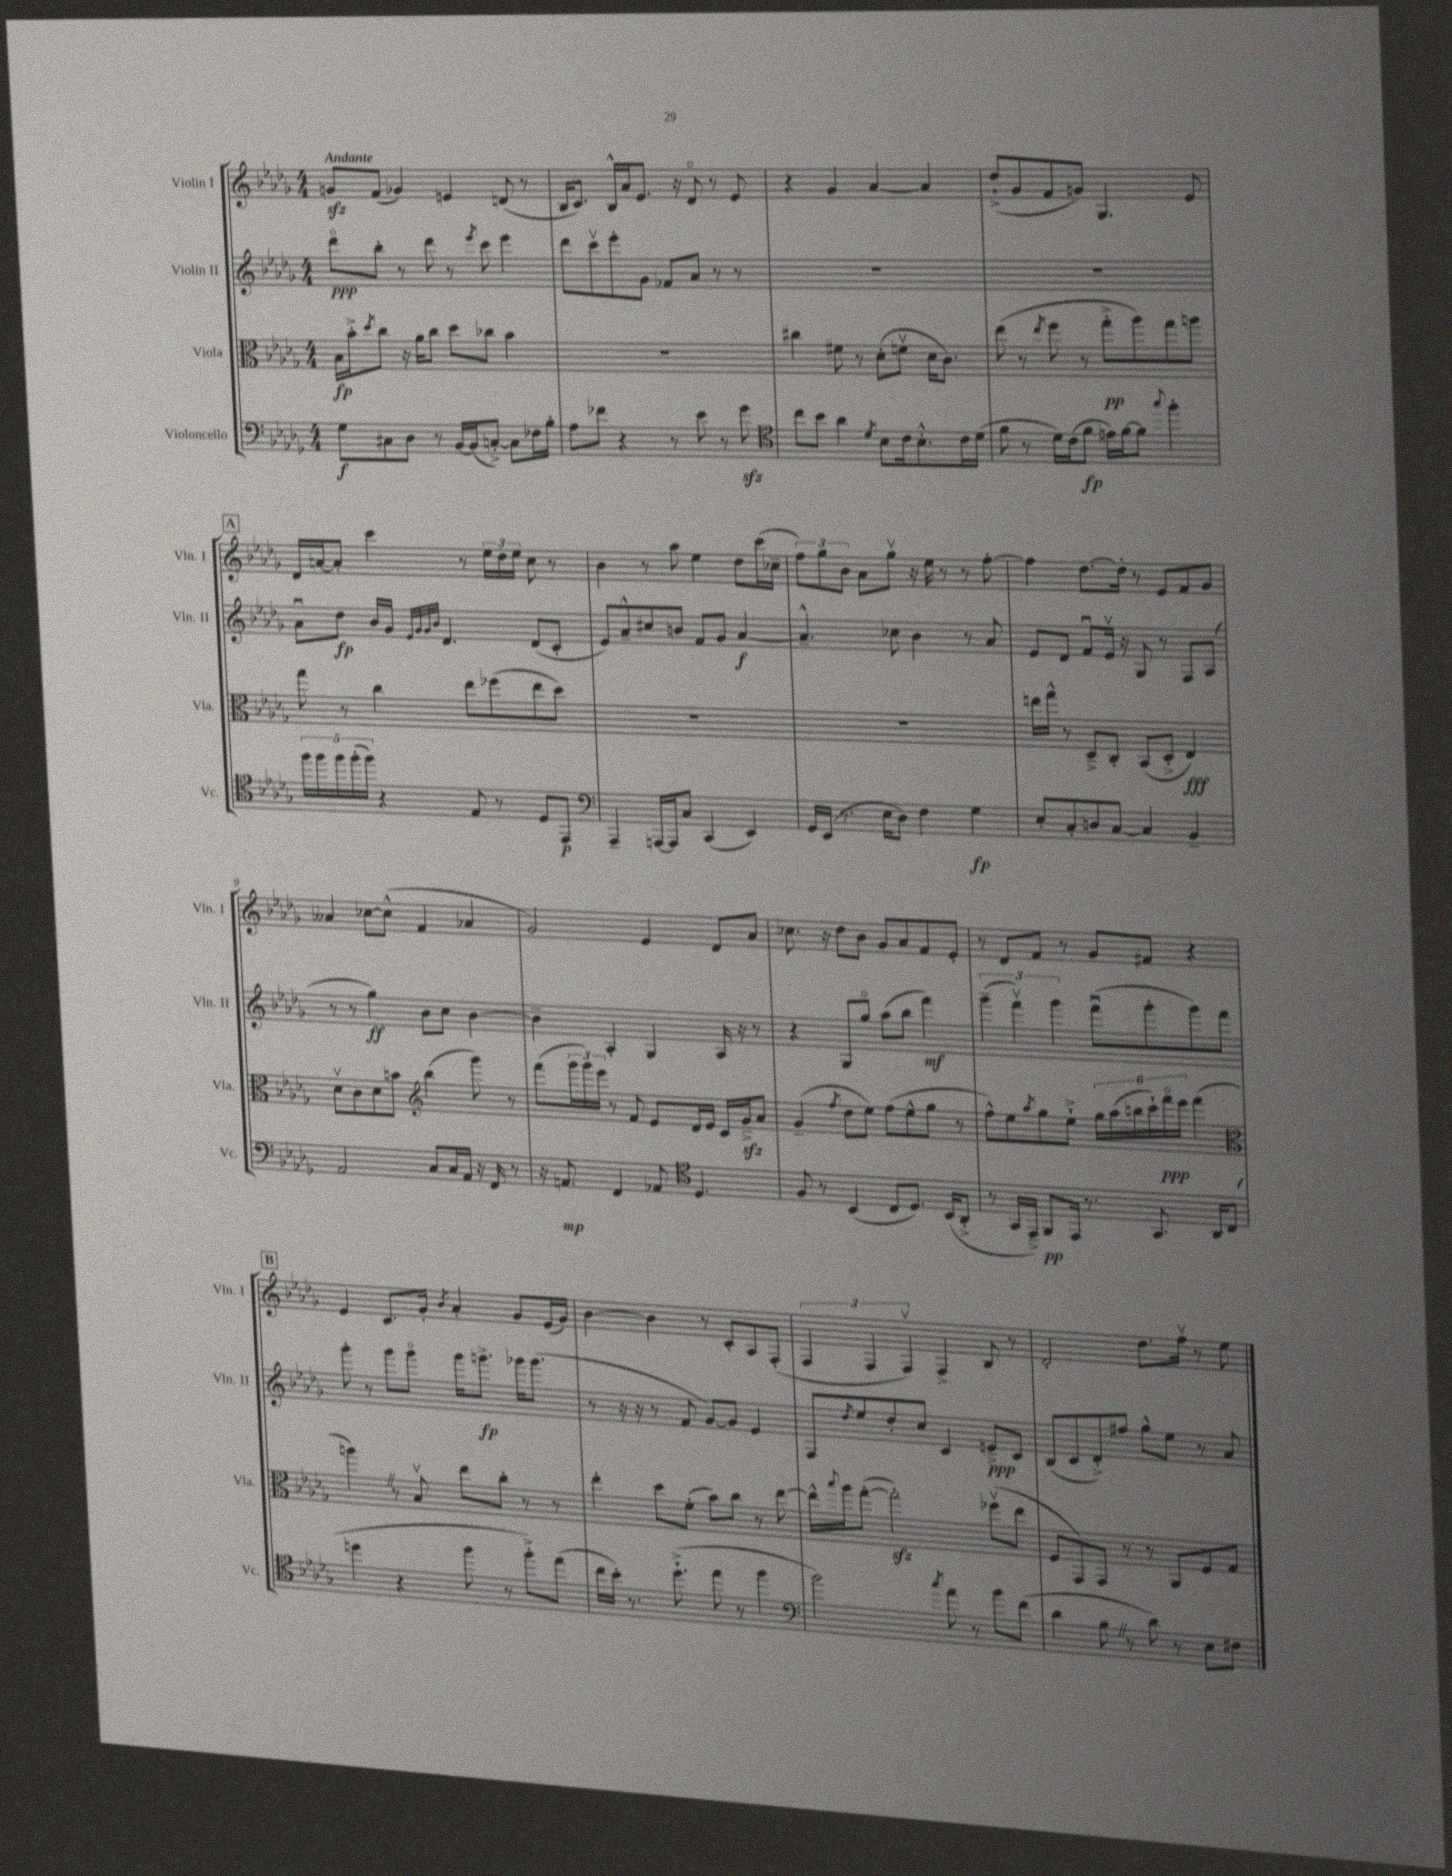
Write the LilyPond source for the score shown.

<<
\new StaffGroup <<
\new Staff = "s0" \with { instrumentName = "Violin I" shortInstrumentName = "Vln. I" } {
    \clef treble \key des \major \numericTimeSignature \time 4/4 \tempo "Andante"
    g'8\sfz f'8( ges'4) e'4 d'8( r8 |
    bes16 c'8.) bes16-^ aes'16 ees'8. r16 des'8\flageolet r8 ees'8 |
    r4 ges'4 aes'4~ aes'4 |
    des''8-!->( ges'8 f'8 g'8) ges4. ees'8 |
    \mark \markup { \box "A" } des'16 a'16~ a'8-. c'''4 r8 \tuplet 3/2 { ees''16 des''16 ees''16 } c''8 r8 |
    bes'4 r8 aes''8 ees''4 des''8 c'''16( ces''16-- |
    \tuplet 3/2 { f''8) ges''8 bes'8 } aes'8 ges''8\upbow r16 ees''16 r8 r8 f''8~-. |
    f''4 des''8.~ des''16-. r8 ees'8 f'8 ges'8 |
    aeses'4 ces''8~ ces''8-^( f'4 aes'4 |
    ges'2) ees'4 des'8 aes'8 |
    ces''8. r16 des''8 bes'8 ges'8 aes'8 f'8 ees'8-. |
    r8 des'8 f'8 r8 ges'8 fis'8 r4 |
    \mark \markup { \box "B" } ees'4 c'8. ges'16-. \acciaccatura { bes'8 } aes'4-. ges'8 ees'16( ges'16) |
    bes'4~ bes'4 r8 c'8-. aes8 f8-.( |
    \tuplet 3/2 { f4 f4 f4\upbow) } f4-> bes8 r8 |
    des'2-. des''8. f''16\upbow r8 ees''8 \bar "|." |
}
\new Staff = "s1" \with { instrumentName = "Violin II" shortInstrumentName = "Vln. II" } {
    \clef treble \key des \major \numericTimeSignature \time 4/4
    des'''8\flageolet\ppp bes''8-. r8 des'''8 r8 \acciaccatura { ees'''8 } c'''8 ees'''4 |
    des'''8 c'''8\upbow ees'''8-. ges'8 fes'8 aes'8 r8 r8 |
    R1 |
    R1 |
    \mark \markup { \box "A" } aes'8\downbow des''8\fp bes'16 ges'16 \grace { ees'32 ges'32 ges'32 bes'32 } des'4. des'8( c'8-. |
    ees'8) aes'8---^ cis''8 b'8 f'8 ges'8 aes'4~\f |
    aes'4.---^ ces''8 bes'4 r8 aes'8 |
    ees'8 des'8 f'8\downbow ees'16\upbow r16 ges8 r8 f8 aes8( |
    r8 r8 ges''4\ff) bes'8 c''8 bes'4~ |
    bes'4-- aes4-. ges4 aes16 r16 r8 |
    r4 ges8 ges''8\flageolet aes''8( bes''8 f'''4\mf) |
    \tuplet 3/2 { ges'''4--( f'''4\upbow) ges'''4 } f'''8\downbow( ges'''8-. ges'''8) f'''8 |
    \mark \markup { \box "B" } ges'''8-. r8 ges'''8 ges'''8\flageolet ges'''16 g'''8.->\fp ges'''16 ges'''8.( |
    r8 r16 r16 r8 f'8 ges'8~) ges'8 ees'4 |
    f8 \acciaccatura { des''8 } ees''8 des''8-. c''8 c'4 e'8--->\ppp c'8 |
    bes8( c'8 des'8-.->) fis''8 ges''8-^ ees''8 r8 aes'8 \bar "|." |
}
\new Staff = "s2" \with { instrumentName = "Viola" shortInstrumentName = "Vla." } {
    \clef alto \key des \major \numericTimeSignature \time 4/4
    bes16\fp bes'16-.-> \acciaccatura { des''8 } c''8 r16 aes'16 c''8 des''8 ces''8 bes'4 |
    R1 |
    cis''4 fis'8 r8 des'8-.( f'8\upbow des'16 c'8.) |
    ees''8( r8 \acciaccatura { ees''8 } f''8 r8 ges''8-.->\pp aes''8) ges''8 a''8 |
    \mark \markup { \box "A" } ges''8 r8 c''4 ees''8 fes''8( ees''8 des''8) |
    R1 |
    R1 |
    e''16 ges''16-^ r8 des8---> c8-. bes,8( des8-.-> ees4\fff) |
    des'8\upbow c'8 des'8 b'8 \clef treble bes''4( ges'''8) r8 |
    f'''8( \tuplet 3/2 { ges'''16 ges'''16) ees'''16 } r8 f'8 ees'8 des'16 ees'16 c'16 ges'16--->\sfz aes'8 |
    ges'4--( \acciaccatura { f''8 } des''8 ees''8) f''8( ees''8-^ ges''8 r8 |
    f''8-^) ees''8 \acciaccatura { aes''8 } ges''8 ees''8-!-> \tuplet 6/4 { ges''16 aes''16( b''16 c'''16-!) f'''16\flageolet\ppp ees'''16 } f'''4( |
    \mark \markup { \box "B" } \clef alto a''4) \once \override BreathingSign.text = \markup { \musicglyph "scripts.caesura.straight" } \breathe r8 bes8\upbow ees''8 c''8-. r8 r8 |
    ees''4-. des''8 f'8-.( bes'8) c''8 r8 ees''8~ |
    ees''16-^ \appoggiatura { bes''8 } aes''16 ges''8~-.( ges''2-.\sfz) fes''8\upbow( ees''8 |
    f8 ges,8) ges,8 r8 r8 aes,8 f8 ges8 \bar "|." |
}
\new Staff = "s3" \with { instrumentName = "Violoncello" shortInstrumentName = "Vc." } {
    \clef bass \key des \major \numericTimeSignature \time 4/4
    ges8\f cis8 des8 r8 bes,16~ bes,16( c8~-.->) c8 fes16 bes16-. |
    aes8 fes'8 r4 r8 ees'8 r8 ges'8\sfz |
    \clef tenor c''8 bes'8 aes'4 \acciaccatura { des'8 } bes8 c'16 bes8.-.-^ c'16 des'16( |
    f'8 r8 des'16) c'16( f'8\fp e'16) f'16~ f'8 \appoggiatura { ges''8 } f''4-. |
    \mark \markup { \box "A" } \tuplet 5/4 { f''16 f''16 f''16 f''16-.( f''16) } r4 ees8 r8 des8 ees,8\p |
    \clef bass aes,,4-- a,,16~ a,,16 c8 c,4( ees,4) |
    ges,16 ees,16( r8. ees16 des8) f4 ges4\fp |
    ees8-. c8-. d8 c8~ c4 bes,4-- |
    aes,2 c8 c16 aes,16 r16 f,16 r8 |
    r16 a,8.\mp f,4 aes,8 \clef tenor des4. |
    f8 r8 bes,4( c8 des8.) bes,16( aes,8-.-> |
    r8 ges,16 ees,16--->) f,8\pp ees,16 r8. ges,8. aes,16 c8( |
    \mark \markup { \box "B" } d''4 r4 f''8 r8 f''8-.->) ees''8( |
    c''16 bes'16-.) r8. des''8.-!->( ees''8 r8 f''4 |
    \clef bass bes'2) \acciaccatura { c''8 } aes'8 r8 bes'8 f'8( |
    des'4 bes8 \once \override BreathingSign.text = \markup { \musicglyph "scripts.caesura.straight" } \breathe r8 des'8) r8 ees8 fis8 \bar "|." |
}
>>
>>
